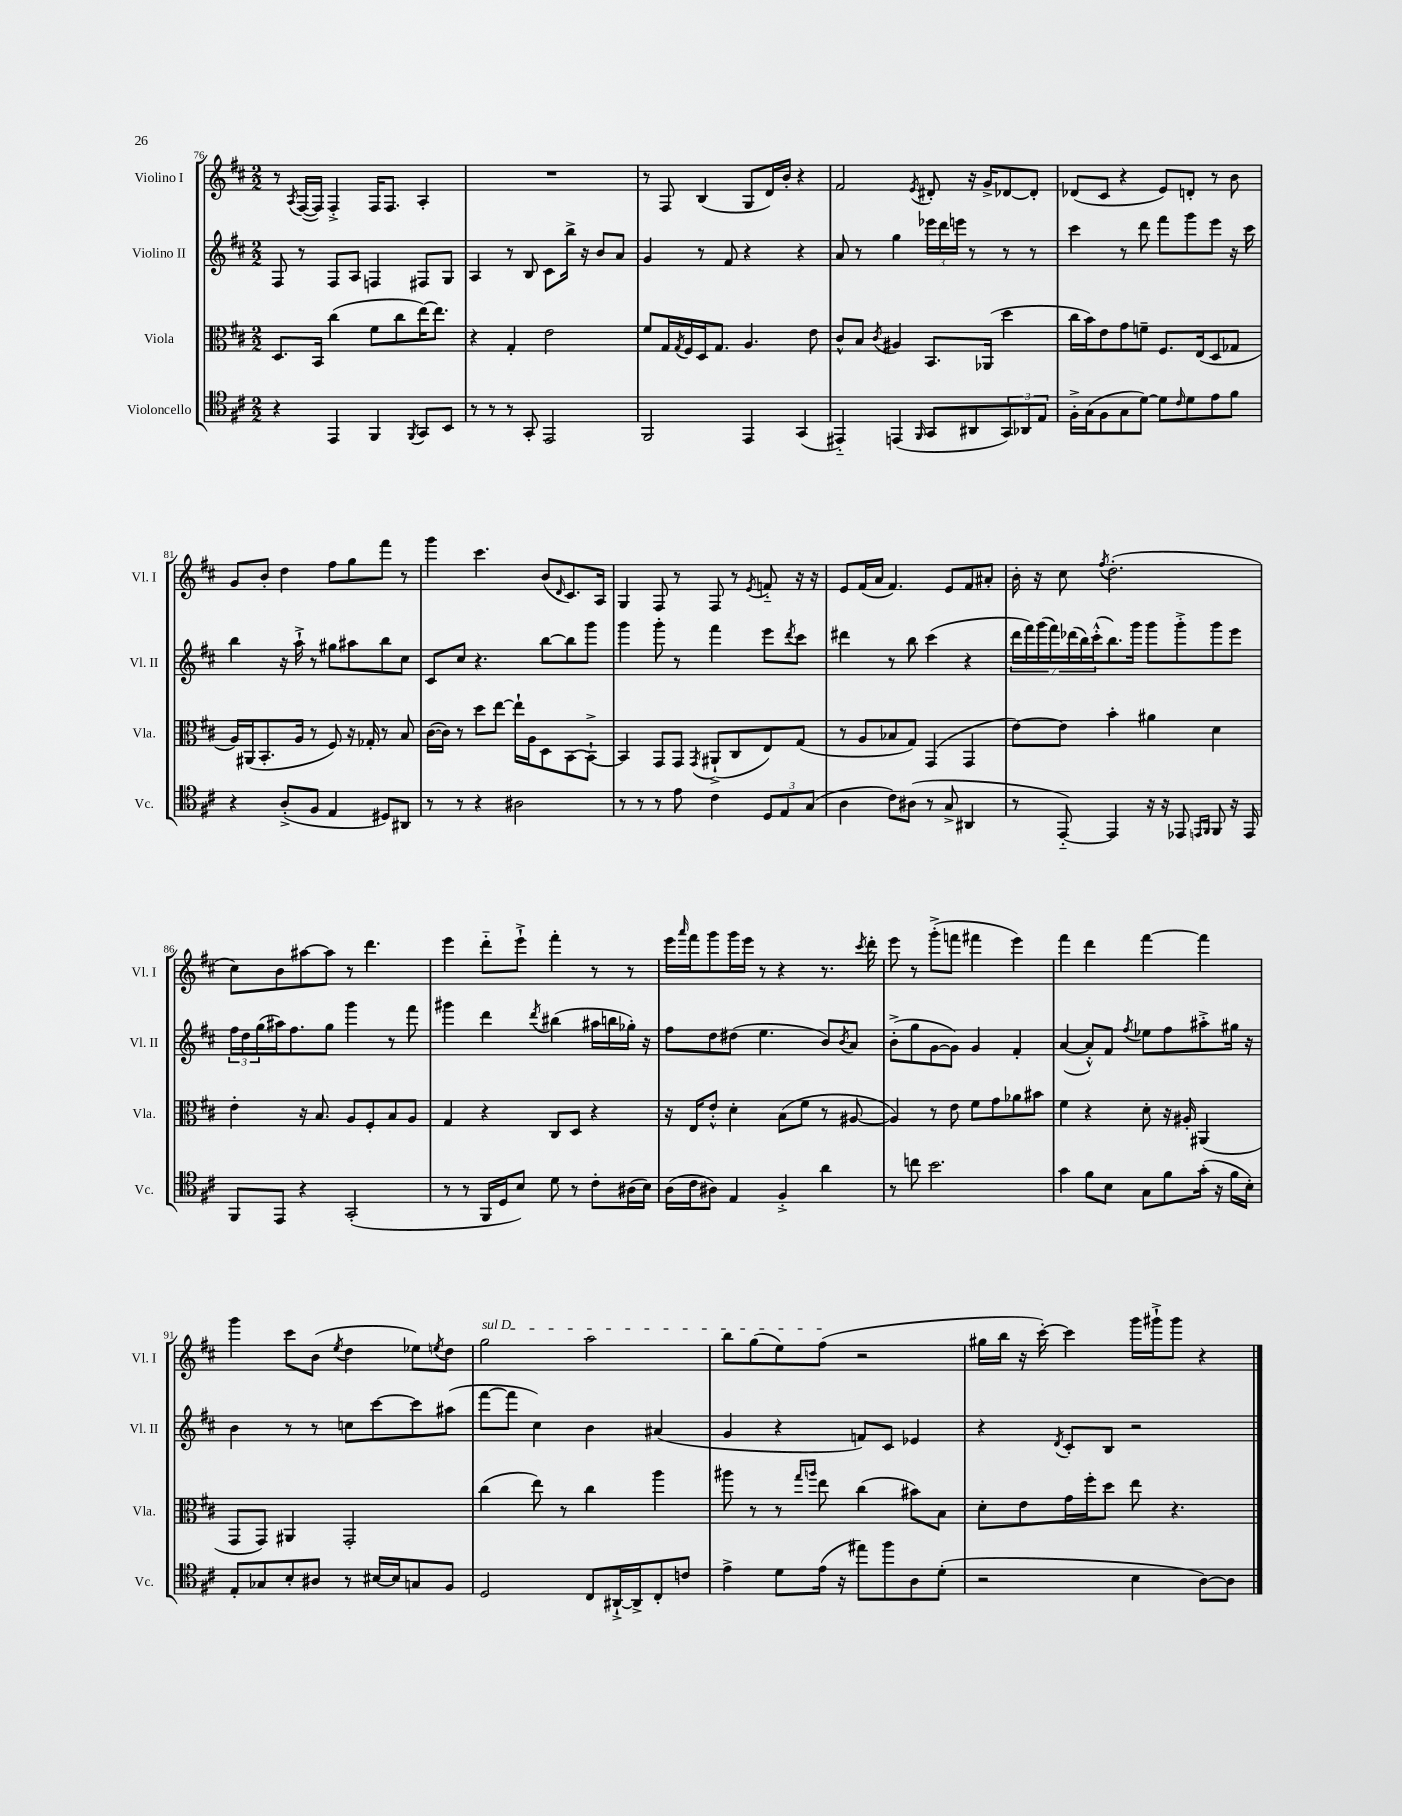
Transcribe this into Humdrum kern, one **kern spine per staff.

**kern	**kern	**kern	**kern
*part4	*part3	*part2	*part1
*staff4	*staff3	*staff2	*staff1
*I"Violoncello	*I"Viola	*I"Violino II	*I"Violino I
*I'Vc.	*I'Vla.	*I'Vl. II	*I'Vl. I
*clefC4	*clefC3	*clefG2	*clefG2
*k[f#c#]	*k[f#c#]	*k[f#c#]	*k[f#c#]
*M2/2	*M2/2	*M2/2	*M2/2
=76	=76	=76	=76
4r	8.D/L	8F#/	8r
.	.	.	8qA/
.	.	8r	([16F#/LL
.	16BB/Jk	.	16F#/JJ])
4EE/	(4cc#\	8F#/L	4F#'^/
.	.	8A/J	.
4FF#/	8f#\L	4Fn/	16F#/KL
.	.	.	8.F#/J
.	8cc#\	.	.
8qFF#/	.	.	.
8GG/L	[16ee\K)	8F#X/L	4A'/
.	8.ee\J]	.	.
8BB/J	.	8G/J	.
=77	=77	=77	=77
8r	4r	4A/	1r
8r	.	.	.
8r	4G'/	8r	.
8GG'/	.	8B/	.
2EE/	2e\	8c#\L	.
.	.	16bb^\Jk	.
.	.	16r	.
.	.	8b/L	.
.	.	8a/J	.
=78	=78	=78	=78
2FF#/	8f#/L	4g/	8r
.	16G/L	.	8F#/
.	8qG/	.	.
.	16F#/	.	.
.	16D/J	8r	(4B/
.	8.G/J	.	.
.	.	8f#/	.
4EE/	4.A/	4r	8G/L
.	.	.	16d/L)
.	.	.	16b'/JJ
(4GG/	.	4r	4r
.	8e\	.	.
=79	=79	=79	=79
4EE#X/)	8c#^^/L	8a/	2f#/
.	8B/J	8r	.
.	8qc#/	.	.
(4EEn/	4A#X/	4gg\	.
16qqFF#/	.	.	8qe/
8GG/L	8.BB/L	24eee-X\LL	8d#X'/
.	.	24ddd\	.
.	.	24eeen\JJ	.
8AA#X/	.	8r	16r
.	(16AA-X/Jk	.	16g^/KL
12GG/)	4dd\	8r	[8d-X/
12AA-X/	.	.	.
.	.	8r	8d-'/J]
12E/J	.	.	.
=80	=80	=80	=80
16F#'^\LL	16cc#\LL	4ccc#\	(8d-X/L
(16G\J	16b\J)	.	.
8F#\	8e\	.	8c#/J
8G\	8g\	8r	4r
[8d\J)	8fn~\J	8ddd\	.
8d\L]	8.F#/L	8fff#\L	8e/L)
16qqc#/	.	.	.
8d\	.	8ggg\	8dn'/J
.	(16E/k	.	.
8e\	8D/	8eee\J	8r
8f#\J	8G-X/J	16r	8b\
.	.	16ccc#\	.
!!LO:LB:g=z
=81	=81	=81	=81
4r	16A/LL)	4bb\	8g/L
.	(16AA#X/J	.	.
.	8.BB'/	.	8b'/J
(8A'^/L	.	16r	4dd\
.	16A/Jk	16aa`^\	.
8F#/J	8r	8r	.
4E/	8F#/)	8gg#X\L	8ff#\L
.	16r	8aa#X\	8gg\
.	16G-X'/	.	.
8D#X/L)	8r	8bb\	8fff#\J
8AA#X/J	8B/	8cc#\J	8r
=82	=82	=82	=82
8r	([16c#\LL	8c#/L	4ggg\
.	16c#\JJ])	.	.
8r	8r	8cc#/J	.
4r	8dd\L	4.r	4.ccc#\
.	[8ee\J	.	.
2A#X\	16ee`\LL]	.	.
.	16A\J	.	.
.	8D\	[8bb\L	(8b/L
.	.	.	16qqd/
.	[8BB\	8bb\]	8.c#/)
.	8BB`^\J_	8ggg\J	.
.	.	.	16A/Jk
=83	=83	=83	=83
8r	4BB/]	4ggg\	4G/
8r	.	.	.
8r	8GG/L	8ggg'\	8F#/
8e\	8GG/J	8r	8r
.	8qGG/	.	.
4c#\	(8AA#X`^/L	4fff#\	8F#/
.	8C#/	.	8r
.	.	.	8qe/
12D/L	8E/)	8eee\L	8fn/
12E/	.	.	.
.	.	8qddd/	.
.	(8G/J	8ccc#\J	16r
(12G/J	.	.	.
.	.	.	16r
=84	=84	=84	=84
4A\	8r	4ddd#X\	8e/L
.	8A/L	.	(16f#/L
.	.	.	16a/JJ
8c#\L)	8B-X/	8r	4.f#/)
(8A#X\J	8G/J)	8bb\	.
8r	(4GG/	(4ccc#\	.
8G^/	.	.	8e/L
4AA#X/	4GG/	4r	8f#/
.	.	.	8a#X'/J
=85	=85	=85	=85
8r	[8e\L)	28ddd\LL	16b'\
.	.	28fff#\)	.
.	.	.	16r
.	.	(28ggg\	.
.	.	28fff#\)	.
[8EE/)	8e\J]	.	8cc#\
.	.	(28ddd-X\	.
.	.	28bb\)	.
.	.	(28ccc#'^^\J	.
.	.	.	8qff#/
4EE/]	4b'\	8.bb\)	(2.dd'\
.	.	16ggg\Jk	.
16r	4a#X\	8ggg\L	.
16r	.	.	.
8EE-X/	.	8ggg'^\	.
16qqEEn/LL	.	.	.
16qqFF#/JJ	.	.	.
8FF#/	4d\	8ggg\	.
16r	.	8eee\J	.
16EE/	.	.	.
!!LO:LB:g=z
=86	=86	=86	=86
8FF#/L	4e'\	24ff#\LL	8cc#\L)
.	.	24dd\	.
.	.	(24gg\	.
8EE/J	.	16aa#X\J)	8b\
.	.	8.ff#\	.
4r	16r	.	[8aa#X\
.	8.B/	.	.
.	.	8gg\J	8aa#\J]
(2GG'/	8A/L	4ggg\	8r
.	8F#'/	.	4.ddd\
.	8B/	8r	.
.	8A/J	8fff#\	.
=87	=87	=87	=87
8r	4G/	4ggg#X\	4eee\
8r	.	.	.
16FF#/LL	4r	4ddd\	8ddd\L
16D/J	.	.	.
8B/J)	.	.	8eee`^\J
.	.	8qddd/	.
8d\	8C#/L	(4bb#X\	4fff#'\
8r	8D/J	.	.
8c#'\L	4r	16aa#X\LL	8r
.	.	16bbn\	.
(16A#X\L	.	16gg-X'\JJ)	8r
16B\JJ)	.	16r	.
=88	=88	=88	=88
(16A\LL	16r	8ff#\L	16eee\LL
.	.	.	16qqaaa/
16c#\J	16E/KL	.	16fff#\J
8A#X\J)	8e'^^/J	8dd\	8ggg\
4E/	4d'\	(8dd#X\J	16ggg\L
.	.	.	16eee\JJ
.	.	4.ee\	8r
4F#'^/	(8B\L	.	4r
.	8f#\J	.	.
4a\	8r	8b/L)	8.r
.	.	8qb/	.
.	[8A#X/	8a/J	.
.	.	.	8qccc#/
.	.	.	16ddd'\
=89	=89	=89	=89
8r	4A#/])	(8b'^\L	8eee\
8ccn\	.	8gg\	8r
2.b\	8r	[8g\	(8ggg'^\L
.	8e\	8g\J])	8fffn\J
.	8f#\L	4g/	4fff#X\
.	8g\	.	.
.	8a-X\	4f#'/	4eee\)
.	8b#X\J	.	.
=90	=90	=90	=90
4g\	4f#\	([4a/	4fff#\
8f#\L	4r	8a'^^/L])	4ddd\
8B\J	.	8f#/J	.
.	.	8qff#/	.
8G\L	8d'\	8ee-X\L	[4fff#\
8f#\	16r	8ff#\	.
.	16A#X'/	.	.
(16g'\Jk	(4AA#X/	8aa#X'^\	4fff#\]
16r	.	.	.
16f#\LL	.	16gg#X\Jk	.
16B'\JJ)	.	16r	.
!!LO:LB:g=z
=91	=91	=91	=91
8E'/L	8GG/L	4b\	4ggg\
8G-X/	8GG/J)	.	.
8B'/	4AA#X/	8r	8ccc#\L
8A#X/J	.	8r	(8b\J
.	.	.	8qee/
8r	2GG'/	8ccn\L	4dd\
[16B#X/LL	.	[8ccc#\	.
16B#/J]	.	.	.
8Gn/	.	8ccc#\]	8ee-X\L)
.	.	.	8qeen/
8F#/J	.	(8aa#X\J	8dd\J
=92	=92	=92	=92
!	!	!	!LO:TX:a:i:t=sul D
2D/	(4cc#\	[8fff#\L	2gg\
.	.	8fff#\J]	.
.	8ee\)	4cc#\)	.
.	8r	.	.
8C#/L	4cc#\	4b\	2aa\
[16AA#X`^/L	.	.	.
16AA#^/J]	.	.	.
8C#'/	4aa\	(4a#X/	.
8cn/J	.	.	.
=93	=93	=93	=93
4e^\	8aa#X\	4g/	8bb\L
.	8r	.	(8gg\
8d\L	8r	4r	8ee\)
.	16qqgg/LL	.	.
.	16qqaan/JJ	.	.
(16e\Jk	8ee\	.	(8ff#\J
16r	.	.	.
8ee#X\L)	(4cc#\	8fn/L)	2r
8ff#\	.	8c#/J	.
8A\	8b#X\L)	4e-X/	.
(8d'\J	8B\J	.	.
=94	=94	=94	=94
2r	8d'\L	4r	16gg#X\LL
.	.	.	16bb\JJ
.	8e\	.	16r
.	.	.	[16ccc#'\)
.	.	8qd/	.
.	16g\L	8c#'/L	4ccc#\]
.	16ff#'\J	.	.
.	8dd\J	8B/J	.
4B\	8ee\	2r	16ggg\LL
.	.	.	16ggg#X`^\J
.	4.r	.	8ggg#\J
[8A\L)	.	.	4r
8A\J]	.	.	.
==	==	==	==
*-	*-	*-	*-
